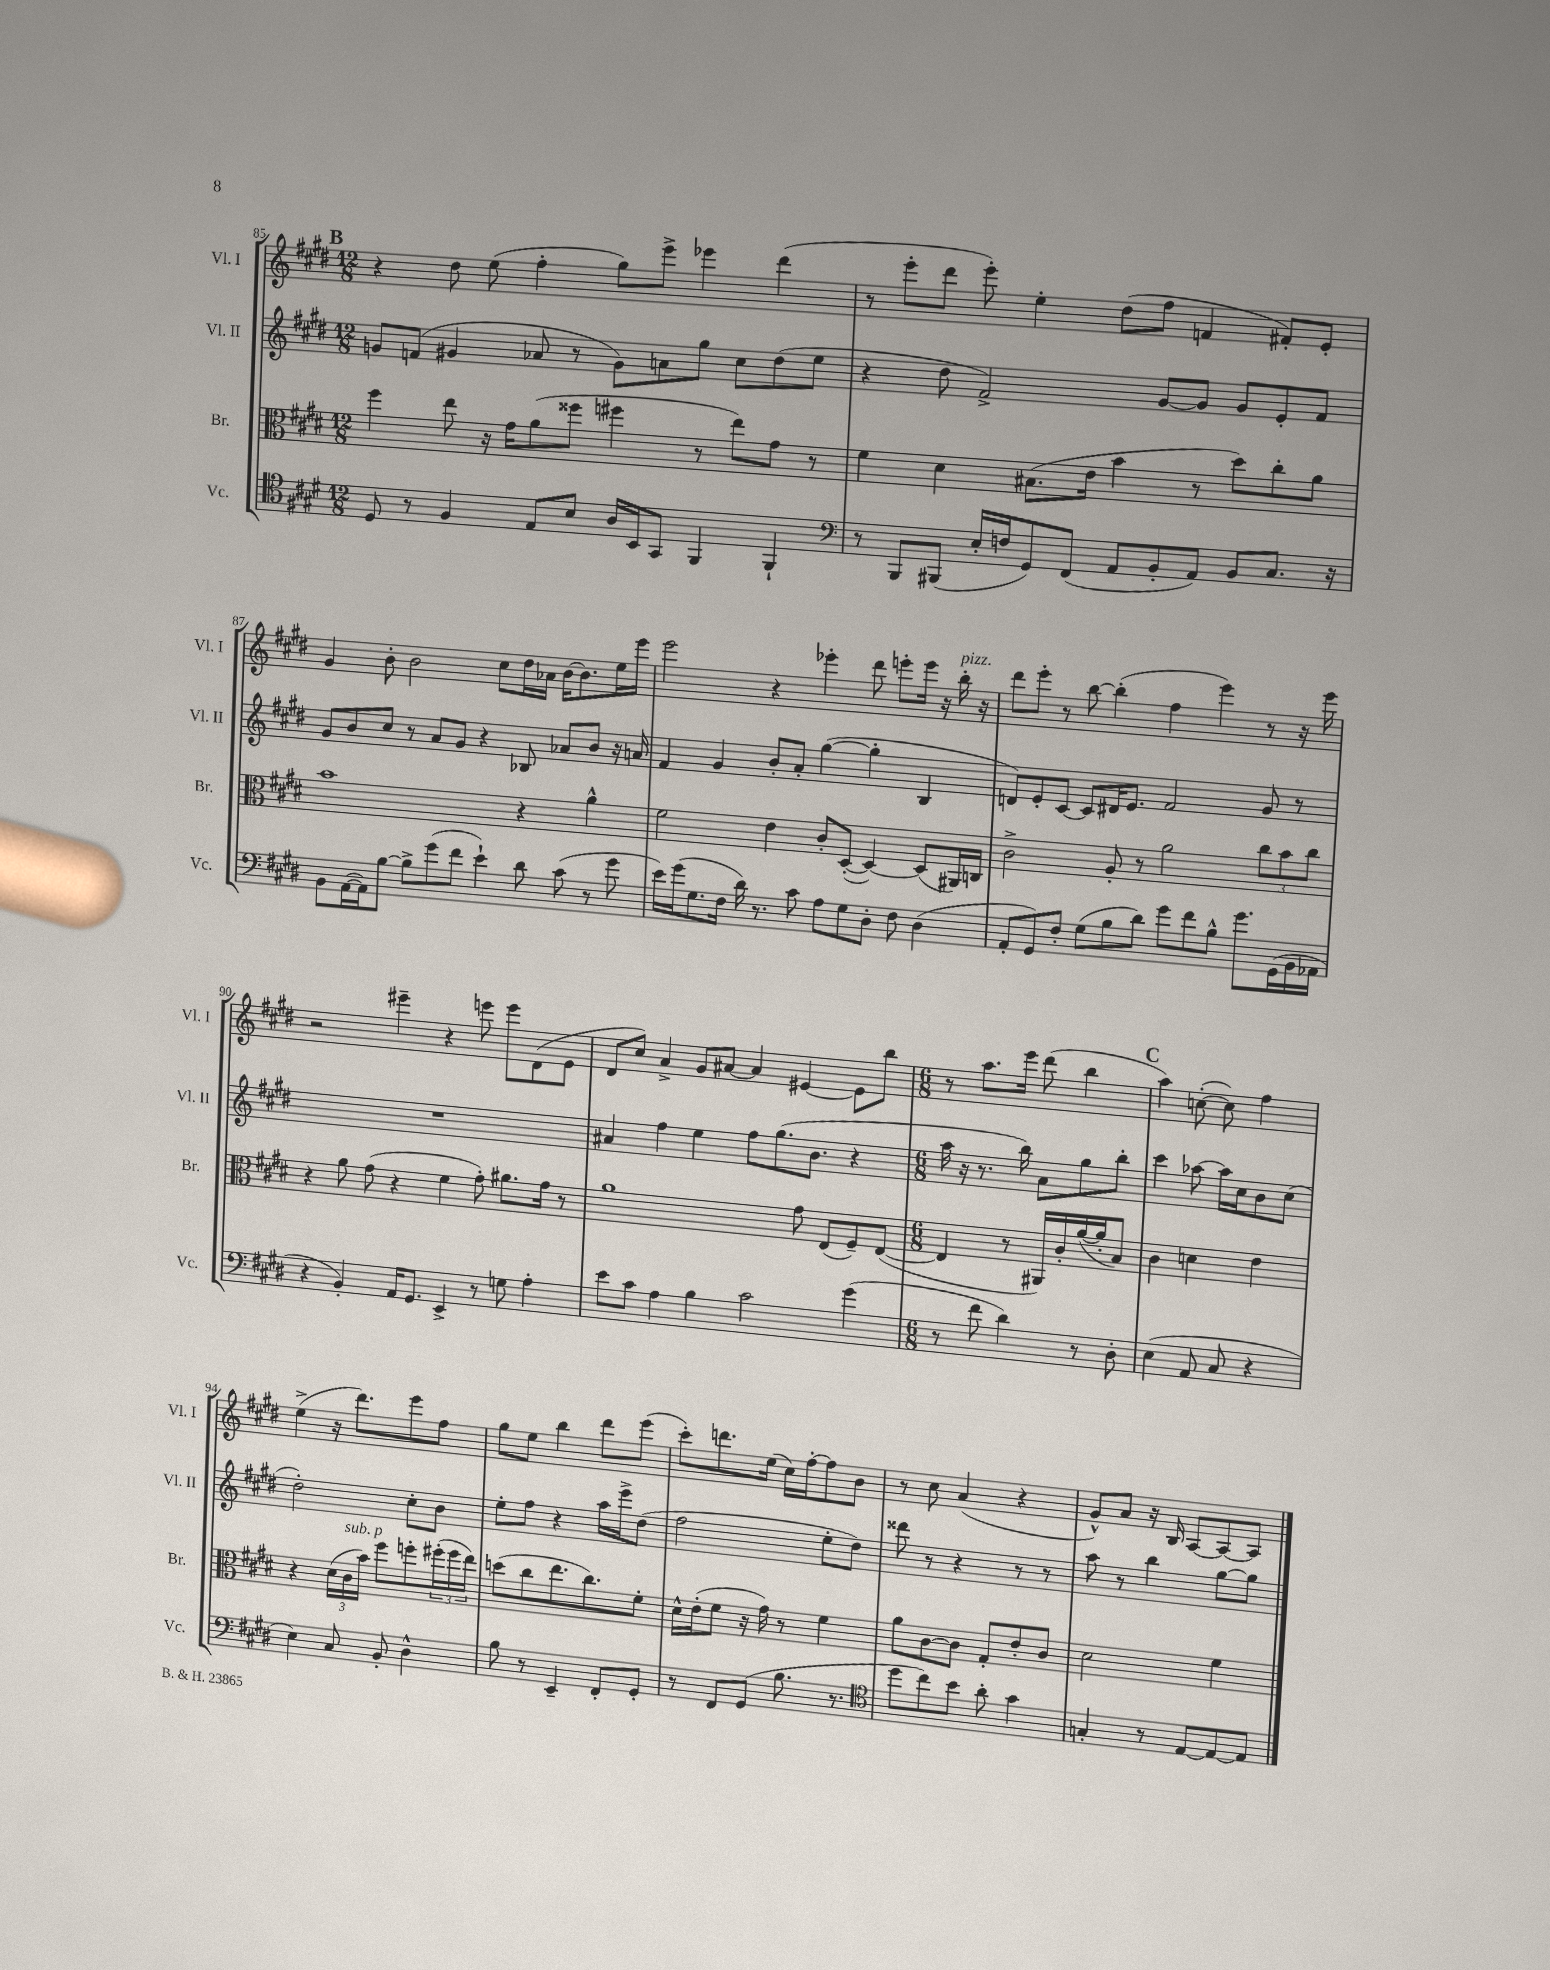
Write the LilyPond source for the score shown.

<<
\new StaffGroup <<
\new Staff = "s0" \with { instrumentName = "Vl. I" shortInstrumentName = "Vl. I" } {
    \clef treble \key e \major \numericTimeSignature \time 12/8
    \mark \markup { \bold "B" } r4 dis''8 e''8( fis''4-. gis''8) e'''8-> ees'''4 dis'''4( |
    r8 e'''8-. dis'''8 e'''8-.) e''4-. dis''8( fis''8 f'4 fis'8-.) e'8-. |
    gis'4 b'8-. b'2 cis''8 dis''16 aes'16 b'16~ b'8. e''16 e'''16 |
    e'''2 r4 ees'''4-. dis'''8 e'''8-. e'''16 r16 b''16-.^\markup { \italic "pizz." } r16 |
    dis'''8 e'''8-. r8 b''8~ b''4-.( fis''4 e'''4) r8 r16 e'''16 |
    r2 eis'''4-- r4 e'''8 e'''8 dis'8( e'8 |
    dis'8 cis''8) a'4-> gis'8 ais'8~ ais'4 eis'4~ eis'8 b''8 |
    \numericTimeSignature \time 6/8 r8 a''8. e'''16 dis'''8( b''4 |
    \mark \markup { \bold "C" } a''4) c''8~-.( c''8) fis''4 |
    e''4->( r16 dis'''8.) e'''8 fis''8 |
    gis''8 e''8 b''4 dis'''8 e'''8( |
    cis'''8-.) d'''8. e''16( cis''16) fis''16~-. fis''8 b'8 |
    r8 cis''8 a'4( r4 |
    gis'8-^) a'8 r16 b16 a8~ a8~ a8 \bar "|." |
}
\new Staff = "s1" \with { instrumentName = "Vl. II" shortInstrumentName = "Vl. II" } {
    \clef treble \key e \major \numericTimeSignature \time 12/8
    \mark \markup { \bold "B" } g'8 f'8( gis'4 aes'8 r8 gis'8) a'8 gis''8 cis''8 dis''8( e''8 |
    r4 dis''8 fis'2->) gis'8~ gis'8 gis'8 e'8-. fis'8 |
    gis'8 b'8 cis''8 r8 a'8 gis'8 r4 bes8 aes'8 b'8 r16 a'16 |
    fis'4 gis'4 b'8-. a'8-. gis''4~( gis''4-. b4 |
    d'8) e'8-. cis'8~ cis'8 dis'16 e'8. fis'2 gis'8 r8 |
    R1. |
    ais'4 fis''4 e''4 fis''8 gis''8.( b'8. r4 |
    \numericTimeSignature \time 6/8 a''16 r16 r8. b''16) a'8 gis''8 b''8-. |
    \mark \markup { \bold "C" } cis'''4 aes''8~ aes''16 cis''16 b'8 cis''8( |
    dis''2-.) cis''8-. b'8 |
    e''8-. fis''8 r4 a''16 e'''16-> dis''8( |
    fis''2 e''8-. dis''8) |
    disis'''8 r8 r4 r8 r8 |
    a''8 r8 b''4 gis''8~ gis''8 \bar "|." |
}
\new Staff = "s2" \with { instrumentName = "Br." shortInstrumentName = "Br." } {
    \clef alto \key e \major \numericTimeSignature \time 12/8
    \mark \markup { \bold "B" } fis''4 e''8 r16 gis'16 a'8( fisis''8 fis''4 r8 e''8) gis'8 r8 |
    fis'4 dis'4 bis8.( e'16 b'4 r8 dis''8) cis''8-. a'8 |
    b'1 r4 a'4-^ |
    fis'2 e'4 cis'8-. dis8~-.( dis4~) dis8( ais,16) c16 |
    cis'2-> a8-. r8 a'2 \tuplet 3/2 { cis''8 b'8 cis''8 } |
    r4 a'8 gis'8( r4 fis'4 gis'8-.) ais'8. gis'16 r8 |
    a'1 gis'8 e8( fis8--) e8~( |
    \numericTimeSignature \time 6/8 e4 r8 ais,16) cis'16-. a'16~( a'16-. b8) |
    \mark \markup { \bold "C" } cis'4 d'4 e'4 |
    r4 \tuplet 3/2 { dis'16( cis'16^\markup { \italic "sub. p" } b'16) } fis''8 f''8-. \tuplet 3/2 { fis''16-.( fis''16 e''16) } |
    d''8( cis''8 e''8. cis''8.) fis'8-. |
    dis'16-^ e'16-.( fis'8 r16 gis'16) r8 fis'4 |
    a'8 cis'8~ cis'8 gis8-. e'8-. cis'8 |
    dis'2 fis'4 \bar "|." |
}
\new Staff = "s3" \with { instrumentName = "Vc." shortInstrumentName = "Vc." } {
    \clef tenor \key e \major \numericTimeSignature \time 12/8
    \mark \markup { \bold "B" } dis8 r8 fis4 e8 b8 a16 b,16 gis,8 fis,4 fis,4-! |
    \clef bass r8 b,,8 bis,,8( e16-. f16 gis,8) fis,8( a,8 b,8-. a,8) b,8 cis8. r16 |
    b,8 a,16~( a,16) b8~ b8-> gis'8( fis'8 e'4-!) dis'8 cis'8( r8 gis'8 |
    e'16) gis'16( gis8. fis16 dis'16) r8. cis'8 a8 gis8 dis8-. fis8 dis4( |
    a,8-. gis,8) fis8-. gis8( b8 dis'8) gis'8 fis'8 b8-^ gis'8. gis,16( b,16 aes,16 |
    r4 b,4-.) a,16 gis,8. e,4-> r8 g8 a4-. |
    e'8 cis'8 a4 b4 cis'2 gis'4( |
    \numericTimeSignature \time 6/8 r8 fis'8 dis'4) r8 dis8-. |
    \mark \markup { \bold "C" } e4( a,8 cis8 r4 |
    e4) cis8 b,8-. dis4-^ |
    b8 r8 e,4-- fis,8-. gis,8-. |
    r8 fis,8 gis,8( b8. r8. |
    \clef tenor dis''8 cis''8) b'8 a'8-. gis'4 |
    g4-. r8 e8~ e8~ e8 \bar "|." |
}
>>
>>
\layout { \context { \Score currentBarNumber = #85 } }
